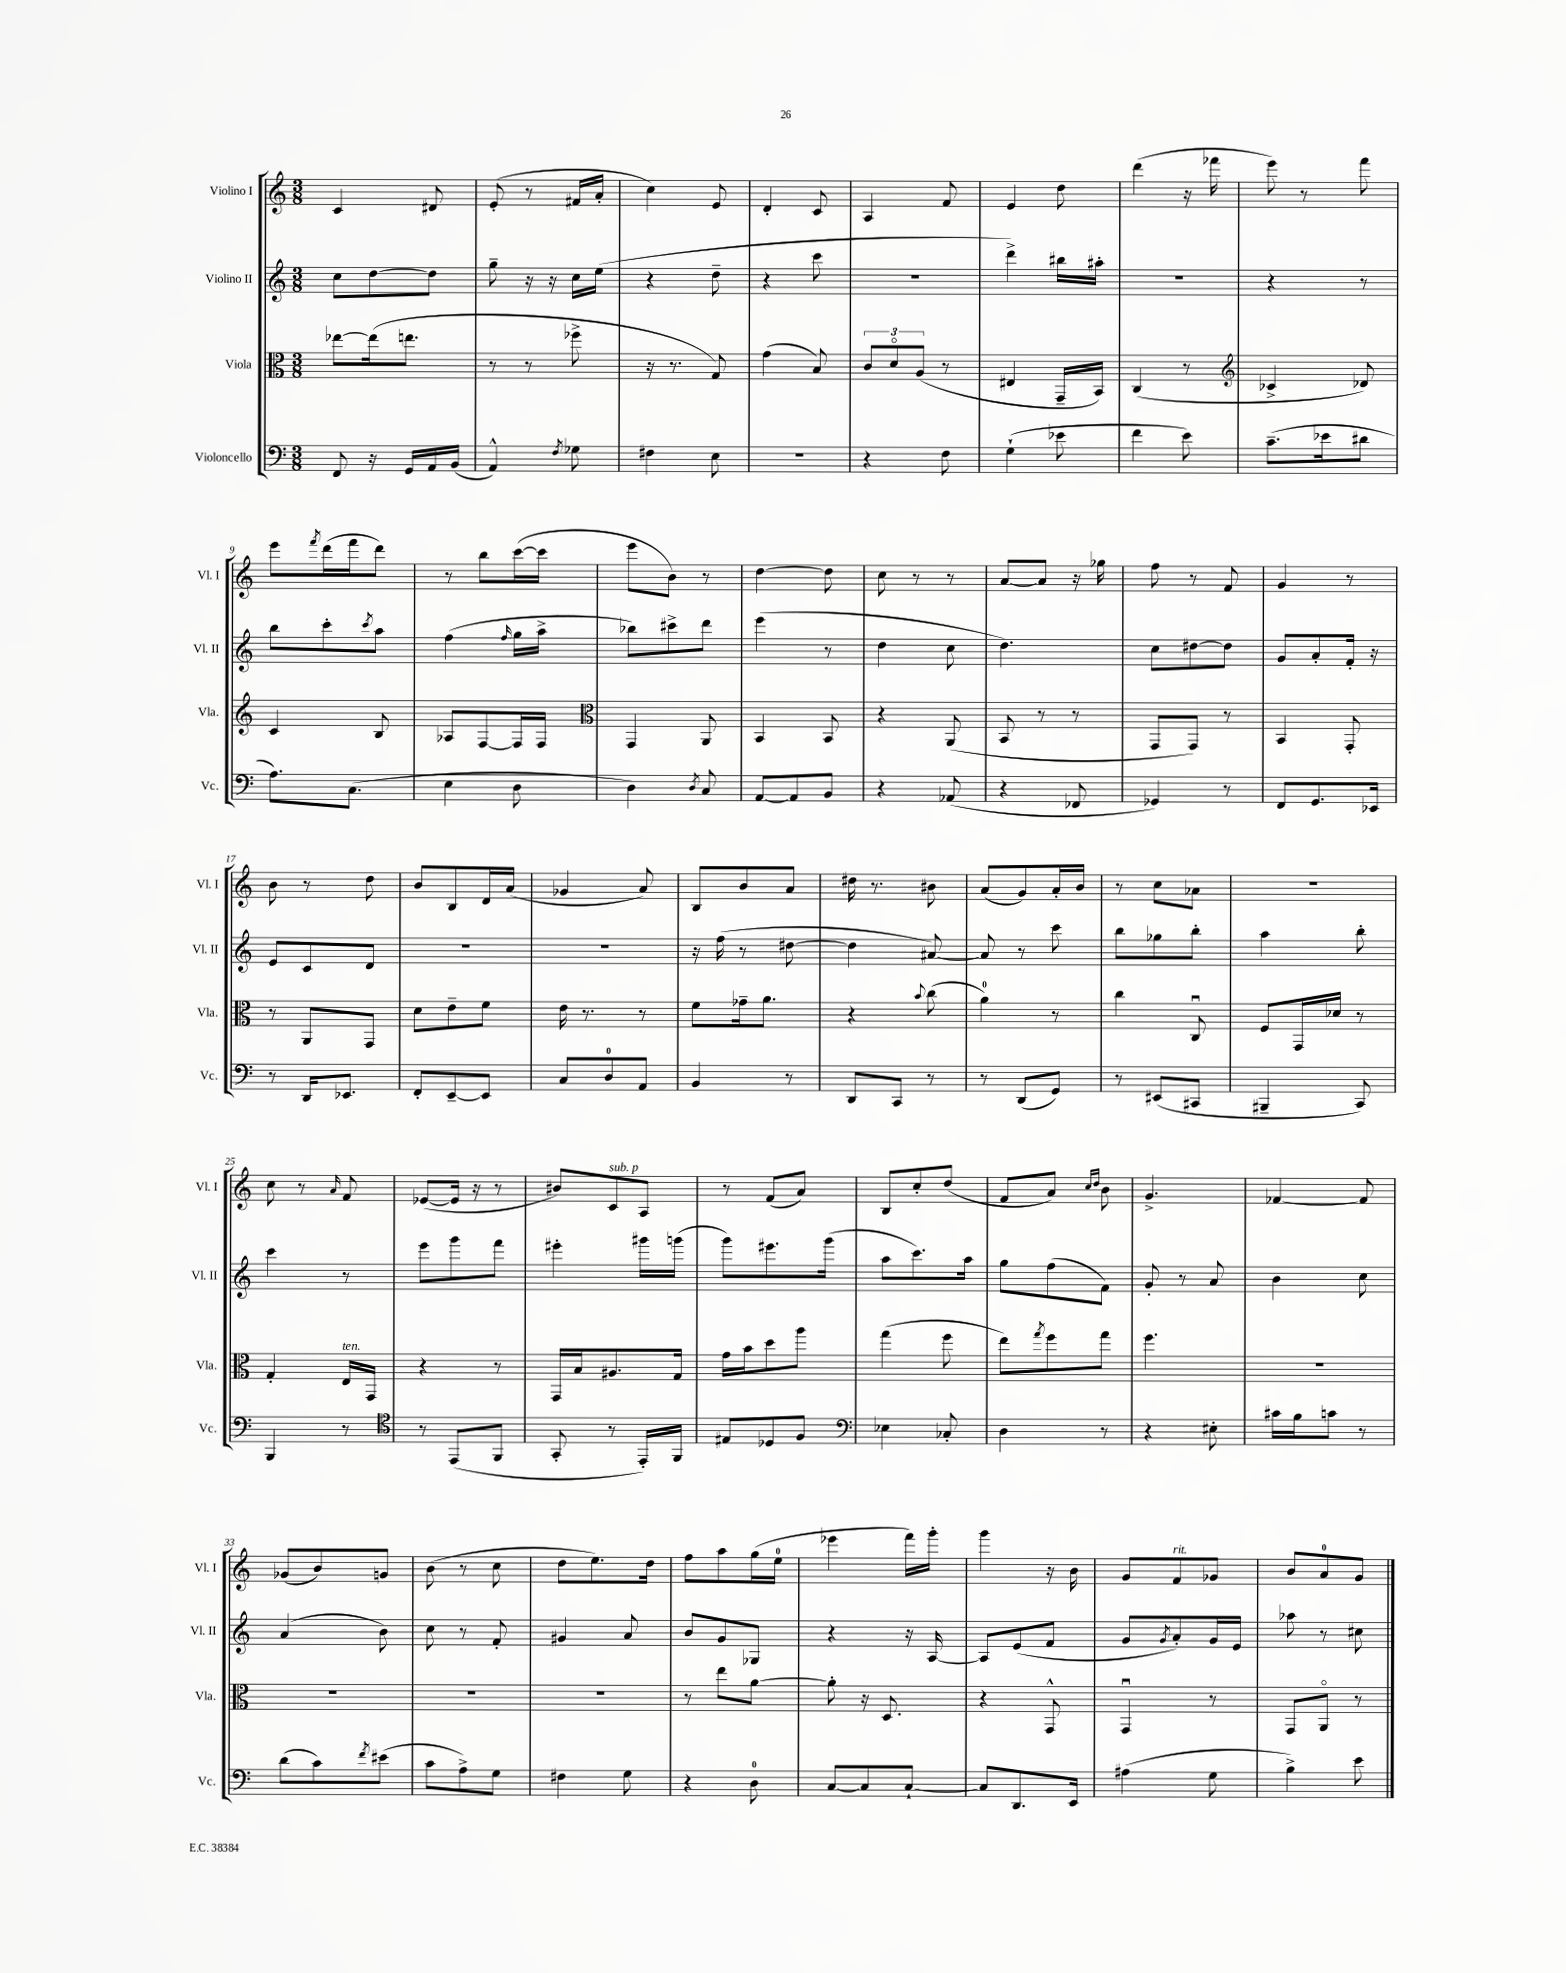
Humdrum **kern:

**kern	**kern	**kern	**kern
*staff4	*staff3	*staff2	*staff1
*clefF4	*clefC3	*clefG2	*clefG2
*k[]	*k[]	*k[]	*k[]
*M3/8	*M3/8	*M3/8	*M3/8
8FF	[8ee-	8cc	4c
16r	(16ee-]	[8dd	.
16GG	8.ee	.	.
16AA	.	8dd]	8d#
(16BB	.	.	.
=	=	=	=
4AA^^)	8r	8gg~	(8e'
.	8r	16r	8r
.	.	16r	.
8qF	.	.	.
8G-	8ff-^	16cc	16f#
.	.	(16ee	16a'
=	=	=	=
4F#	16r	4r	4cc)
.	8.r	.	.
8E	8G)	8dd~	8e
=	=	=	=
4.r	(4g	4r	4d'
.	8B)	8ccc	8c
=	=	=	=
4r	12c	4.r	4A
.	12do	.	.
.	(12A	.	.
8F	8r	.	8f
=	=	=	=
(4G`	4E#	4ddd^)	4e
8e-	16GG~	16bb#	8dd
.	16BB)	16aa#'	.
=	=	=	=
4f	(4C	4.r	(4ddd
8e)	8r	.	16r
.	.	.	16fff-
=	=	=	=
*	*clefG2	*	*
(8.c~	4c-^	4r	8eee)
.	.	.	8r
16e-	.	.	.
8d#	8d-)	8r	8fff
=	=	=	=
8.A)	4c	8bb	8eee
.	.	.	8qfff
.	.	8ccc'	(16ddd
(8.C	.	.	16fff
.	.	8qccc	.
.	8B	8aa	8ddd)
=	=	=	=
4E	8A-	(4ff	8r
.	[8F	.	8bb
.	.	16qqff	.
8D	16F]	16gg	([16ccc
.	16F	16aa^	16ccc]
=	=	=	=
*	*clefC3	*	*
4D)	4GG	8bb-)	8eee
.	.	8ccc#^	8b)
8qD	.	.	.
8C	8AA	8ddd	8r
=	=	=	=
[8AA	4BB	(4eee	[4dd
8AA]	.	.	.
8BB	8BB	8r	8dd]
=	=	=	=
4r	4r	4dd	8cc
.	.	.	8r
(8AA-	(8AA	8cc	8r
=	=	=	=
4r	8BB	4.dd)	[8a
.	8r	.	8a]
8FF-	8r	.	16r
.	.	.	16gg-
=	=	=	=
4GG-)	8GG	8cc	8ff
.	8GG)	[8dd#	8r
8r	8r	8dd#]	8f
=	=	=	=
8FF	4BB	8g	4g
8.GG	.	8a'	.
.	8GG'	16f'	8r
16EE-	.	16r	.
=	=	=	=
8r	8r	8e	8b
16DD	8AA	8c	8r
8.EE-	.	.	.
.	8GG	8d	8dd
=	=	=	=
8FF'	8d	4.r	8b
[8EE~	8e~	.	8B
8EE]	8f	.	16d
.	.	.	(16a
=	=	=	=
8C	16e	4.r	4g-
.	8.r	.	.
8D	.	.	.
8AA	8r	.	8a)
=	=	=	=
4BB	8f	16r	8B
.	.	(16ff	.
.	16g-~	8r	8b
.	8.a	.	.
8r	.	[8dd#	8a
=	=	=	=
8DD	4r	4dd#]	16dd#
.	.	.	8.r
8CC	.	.	.
.	8qqb	.	.
8r	(8cc	[8a#)	8b#
=	=	=	=
8r	4a)	8a#]	(8a
(8DD	.	8r	8g)
8GG)	8r	8ccc	16a'
.	.	.	16b
=	=	=	=
8r	4cc	8bb	8r
(8EE#	.	8gg-	8cc
8CC#	8Cu	8bb'	8a-
=	=	=	=
4BBB#~	8F	4aa	4.r
.	16GG	.	.
.	16d-	.	.
8CC)	8r	8bb'	.
=	=	=	=
4BBB	4G'	4ccc	8cc
.	.	.	8r
.	.	.	16qqa
8r	16E	8r	8f
.	16GG	.	.
=	=	=	=
*clefC4	*	*	*
8r	4r	8eee	([8e-
(8EE	.	8ggg	16e-]
.	.	.	16r
8FF	8r	8fff	8r
=	=	=	=
8GG'	16GG	4eee#'	8b#)
.	16B	.	.
8r	8.A#	.	8c
16EE')	.	16ggg#	8A
16FF	16G	(16ggg	.
=	=	=	=
8E#	16g	8ggg)	8r
.	16b	.	.
8D-	8dd	8.eee#	(8f
8F	8aa	.	8a)
.	.	(16ggg	.
=	=	=	=
*clefF4	*	*	*
4E-	(4gg	8aa	8B
.	.	8.ccc)	8cc'
8C-'	8ff	.	(8dd
.	.	16aa	.
=	=	=	=
4D	8ee)	8gg	8f
.	8qgg	.	.
.	8ff	(8ff	8a)
.	.	.	16qqcc
.	.	.	16qqdd
8r	8gg	8f)	8b
=	=	=	=
4r	4.ff	8g'	4.g^
.	.	8r	.
8E#'	.	8a	.
=	=	=	=
16c#	4.r	4b	[4f-
16B	.	.	.
8c	.	.	.
8r	.	8cc	8f-]
=	=	=	=
(8d	4.r	(4a	(8g-
8c)	.	.	8b)
8qf	.	.	.
(8e#	.	8b)	8g
=	=	=	=
8c	4.r	8cc	(8b
8A^)	.	8r	8r
8G	.	8f'	8cc
=	=	=	=
4F#	4.r	4g#	8dd
.	.	.	8.ee)
8G	.	8a	.
.	.	.	16dd
=	=	=	=
4r	8r	8b	8ff
.	8ee	8g	8aa
8D	[8a	8G-	(16gg
.	.	.	16ee
=	=	=	=
[8C	8a']	4r	4eee-
8C]	16r	.	.
.	8.D	.	.
[8C`	.	16r	16fff)
.	.	[16A	16ggg'
=	=	=	=
8C]	4r	8A]	4ggg
8.DD	.	(8e	.
.	8GG^^	8f	16r
16EE	.	.	16b
=	=	=	=
(4A#	4GGu	8g	8g
.	.	8qg	.
.	.	8a')	8f
8G	8r	16g	8g-
.	.	16e	.
=	=	=	=
4B^)	8GG	8aa-	8b
.	8AAo	8r	8a
8e	8r	8cc#	8g
==	==	==	==
*-	*-	*-	*-
